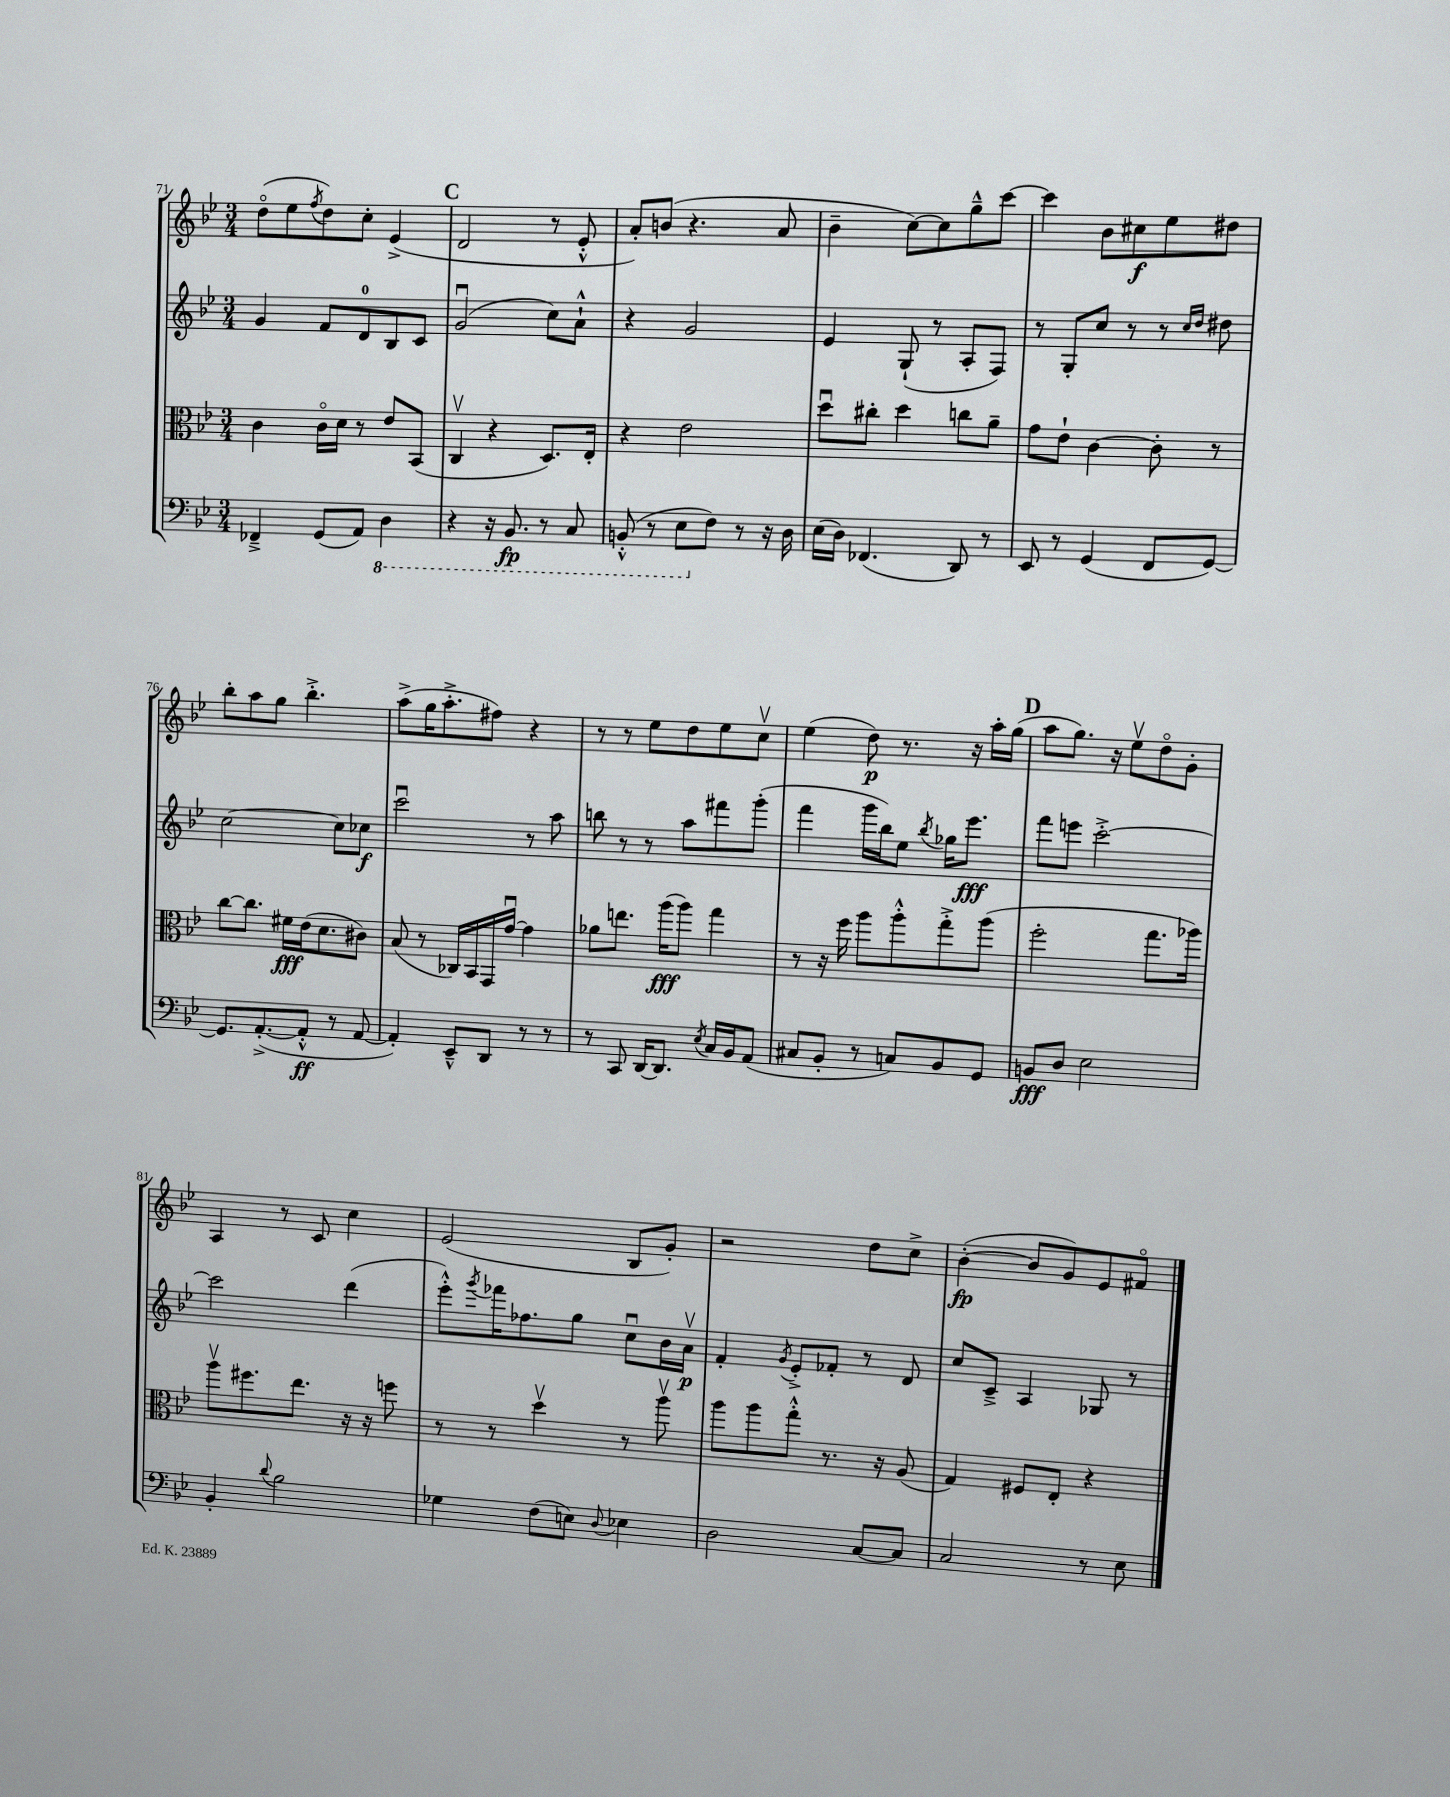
<<
\new StaffGroup <<
\new Staff = "s0" {
    \clef treble \key bes \major \numericTimeSignature \time 3/4
    d''8\flageolet( ees''8 \acciaccatura { f''8 } d''8) c''8-. ees'4->( |
    \mark \markup { \bold "C" } d'2 r8 ees'8-.-^ |
    a'8-.) b'8( r4. a'8 |
    bes'4-- c''8~) c''8 g''8---^ c'''8~ |
    c'''4 bes'8 cis''8\f ees''8 dis''8 |
    bes''8-. a''8 g''8 bes''4.-.-> |
    a''8->( g''16 a''8.-.-> fis''8) r4 |
    r8 r8 ees''8 d''8 ees''8 c''8\upbow |
    ees''4( d''8\p) r8. r16 a''16-. g''16( |
    \mark \markup { \bold "D" } a''8 g''8.) r16 ees''8\upbow d''8\flageolet g'8-. |
    a4 r8 c'8 c''4 |
    ees'2( bes8 g'8-.) |
    r2 d''8 c''8-> |
    bes'4~-.\fp( bes'8 g'8) ees'8 fis'8\flageolet \bar "|." |
}
\new Staff = "s1" {
    \clef treble \key bes \major \numericTimeSignature \time 3/4
    g'4 f'8 d'8-0 bes8 c'8 |
    \mark \markup { \bold "C" } g'2\downbow( c''8) a'8-!-^ |
    r4 g'2 |
    ees'4 g8-!( r8 a8-. f8) |
    r8 g8-. c''8 r8 r8 \grace { c''16 d''16 } dis''8 |
    c''2~ c''8 ces''8\f |
    c'''2\downbow r8 a''8 |
    b''8 r8 r8 a''8 fis'''8 g'''8-.( |
    f'''4 g'''16 bes''16) ees''8 \acciaccatura { bes''8 } ges''16 ees'''8.\fff |
    \mark \markup { \bold "D" } f'''8 e'''8 c'''2~-.-> |
    c'''2 d'''4( |
    ees'''8-.-^) \acciaccatura { g'''8 } fes'''16 fes''8. g''8 c''8\downbow bes'16 a'16\upbow\p |
    f'4-. \acciaccatura { g'8 } ees'8-.-> fes'8-. r8 d'8 |
    c''8 c'8---> a4 ges8 r8 \bar "|." |
}
\new Staff = "s2" {
    \clef alto \key bes \major \numericTimeSignature \time 3/4
    c'4 c'16\flageolet d'16 r8 ees'8 bes,8( |
    \mark \markup { \bold "C" } c4\upbow r4 d8.) ees16-. |
    r4 ees'2 |
    d''8\downbow cis''8-. d''4 c''8 a'8-- |
    g'8 ees'8-! c'4~ c'8-. r8 |
    c''8~ c''8. fis'16\fff ees'16( d'8. cis'8) |
    bes8( r8 ces16) bes,16 g,16 g'16~\downbow g'4 |
    aes'8 e''8. a''16\fff( a''8) g''4 |
    r8 r16 f''16 a''8 a''8-.-^ g''8-.-> a''8( |
    \mark \markup { \bold "D" } f''2-. g''8. aes''16) |
    a''8\upbow fis''8. ees''8. r16 r16 f''8 |
    r8 r8 d''4\upbow r8 a''8\upbow |
    a''8 a''8 g''8-.-^ r8. r16 a8( |
    g4) fis8 ees8-. r4 \bar "|." |
}
\new Staff = "s3" {
    \clef bass \key bes \major \numericTimeSignature \time 3/4
    fes,4---> g,8( a,8) \ottava #-1 d,4 |
    \mark \markup { \bold "C" } r4 r16 bes,,8.\fp r8 c,8 |
    b,,8-.-^( r8 ees,8 \ottava #0 f8) r8 r16 d16 |
    ees16( d16) fes,4.( d,8) r8 |
    ees,8 r8 g,4( f,8 g,8~) |
    g,8. a,8.~-.->( a,8-.-^\ff r8 a,8~ |
    a,4-.) ees,8---^ d,8 r8 r8 |
    r8 c,8 d,16~ d,8. \acciaccatura { ees8 } c16 bes,16 a,8( |
    cis8 bes,8-. r8 c8) bes,8 g,8 |
    \mark \markup { \bold "D" } b,8\fff d8 ees2 |
    bes,4-. \appoggiatura { d'8 } bes2 |
    ges4 f8( e8) \appoggiatura { d8 } ees4 |
    d2 c8~ c8 |
    c2 r8 ees8 \bar "|." |
}
>>
>>
\layout { \context { \Score currentBarNumber = #71 } }
